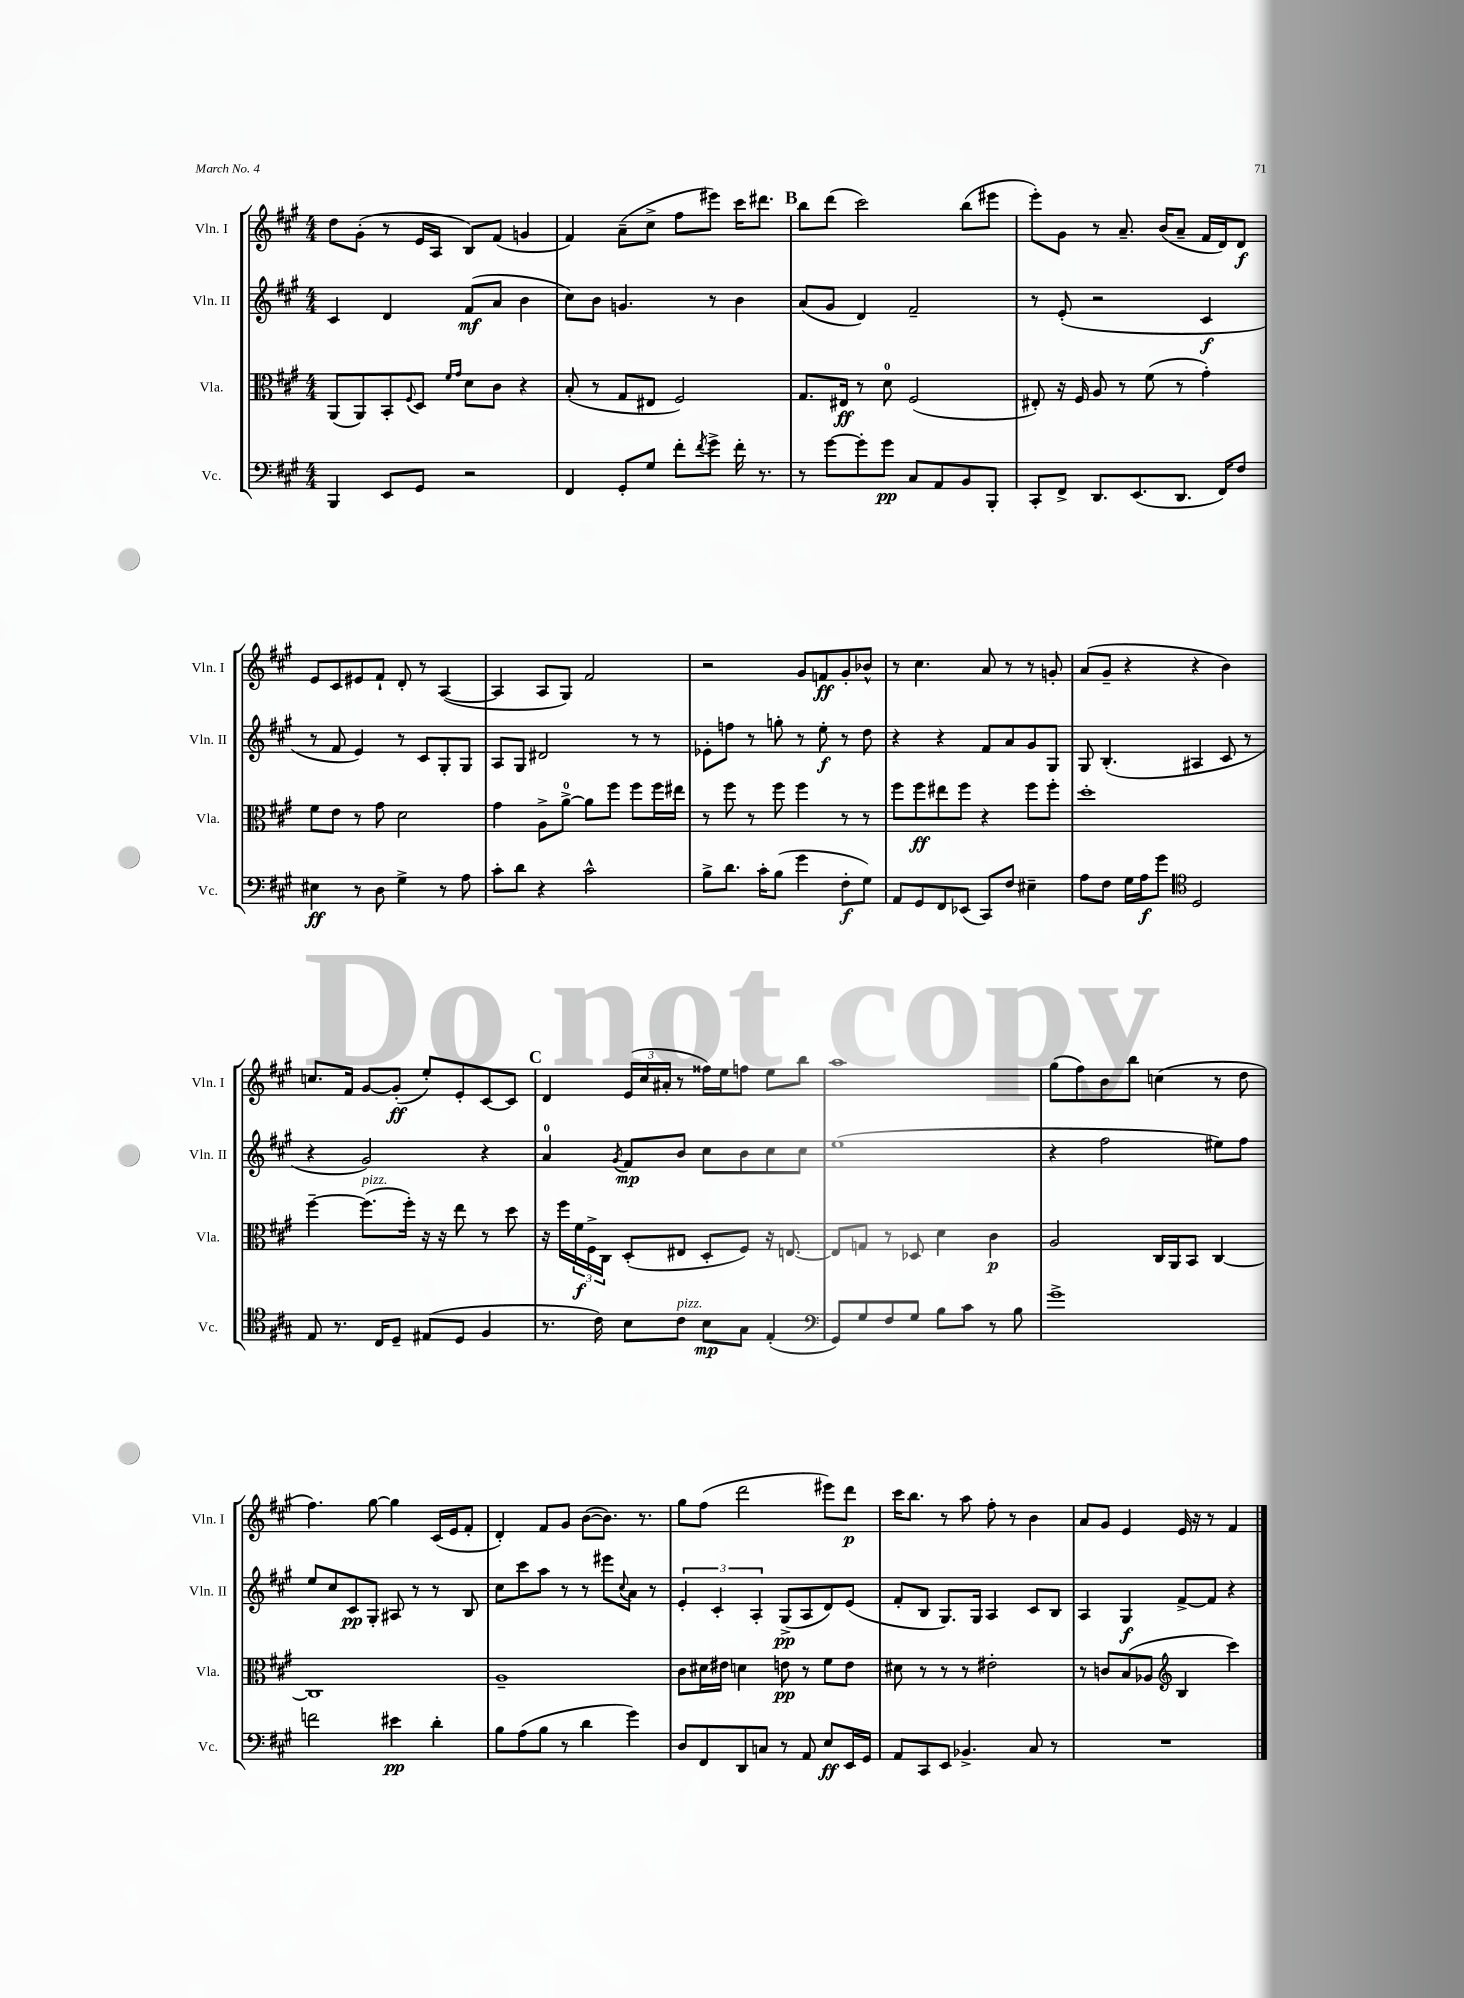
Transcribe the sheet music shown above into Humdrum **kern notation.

**kern	**kern	**kern	**kern
*staff4	*staff3	*staff2	*staff1
*clefF4	*clefC3	*clefG2	*clefG2
*k[f#c#g#]	*k[f#c#g#]	*k[f#c#g#]	*k[f#c#g#]
*M4/4	*M4/4	*M4/4	*M4/4
4BBB	(8AA	4c#	8dd
.	8AA)	.	(8g#'
8EE	8BB'	4d	8r
.	8qqF#	.	.
8GG#	8D	.	16e
.	.	.	16A
.	16qqf#	.	.
.	16qqg#	.	.
2r	8d	(8f#	8B)
.	8c#	8a	(8f#
.	4r	4b	4g
=	=	=	=
4FF#	(8B'	8cc#)	4f#)
.	8r	8b	.
8GG#'	8G#	4.g	(8a~
8G#	8E#	.	8cc#^
8f#'	2F#)	.	8ff#
8qf#	.	.	.
8g#^	.	8r	8eee#)
16f#'	.	4b	16ccc#
8.r	.	.	8.ddd#
=	=	=	=
8r	8.G#	(8a	8bb
[8g#	.	8g#	(8ddd
.	16E#	.	.
8g#']	8r	4d)	2ccc#)
8g#	8d	.	.
8C#	(2F#	2f#~	.
8AA	.	.	.
8BB	.	.	(8bb
8BBB'	.	.	8eee#
=	=	=	=
8CC#'	8E#')	8r	8eee')
8FF#^	16r	(8e'	8g#
.	16F#	.	.
8.DD	8A	2r	8r
.	8r	.	8.a~
(8.EE	.	.	.
.	(8f#	.	.
.	.	.	(16b
8.DD	8r	.	8a~
.	4g#')	4c#	16f#
16FF#)	.	.	16d)
8F#	.	.	8d
=	=	=	=
4E#	8f#	8r	8e
.	8e	8f#	8c#
8r	8r	4e)	8e#
8D	8g#	.	8f#`
4G#^	2d	8r	8d'
.	.	8c#	8r
8r	.	8G#'	([4A
8A	.	8G#	.
=	=	=	=
8c#'	4g#	8A	4A]
8d	.	8G#	.
4r	8A^	2d#	8A
.	[8a^	.	8G#)
2c#^^	8a]	.	2f#
.	8ff#	.	.
.	8ff#	8r	.
.	16ff#	8r	.
.	16ee#	.	.
=	=	=	=
8B^	8r	8e-'	2r
8.d	8ff#	8ff	.
.	8r	8r	.
16c#'	.	.	.
(8B	8ff#	8gg'	.
4g#	4ff#	8r	8g#
.	.	8ee'	8f
8F#'	8r	8r	8g#'
8G#)	8r	8dd	8b-^^
=	=	=	=
8AA	8ff#	4r	8r
8GG#	8ff#	.	4.cc#
8FF#	8ee#	4r	.
(8EE-	8ff#	.	.
8CC#)	4r	8f#	8a
8F#	.	8a	8r
4E#~	8ff#	8g#	8r
.	8ff#'	8G#	8g'
=	=	=	=
8A	1dd'	8G#	(8a
8F#	.	(4.B'	8g#~
16G#	.	.	4r
16A	.	.	.
8g#	.	.	.
*clefC4	*	*	*
2D	.	4A#	4r
.	.	8c#	4b)
.	.	8r	.
=	=	=	=
8E	[4ff#~	4r	8.cc
8.r	.	.	.
.	.	.	16f#
.	(8.ff#]	2g#)	[8g#
16C#	.	.	.
8D~	.	.	(8g#']
.	16ff#')	.	.
(8E#	16r	.	8ee')
.	16r	.	.
8D	8ee	.	8e'
4F#	8r	4r	[8c#
.	8dd	.	8c#]
=	=	=	=
8.r	16r	4a	4d
.	16ff#	.	.
.	24f#	.	.
.	24F#^	.	.
16c#)	.	.	.
.	24C#	.	.
.	.	8qg#	.
8B	(8D'	8f#	(24e
.	.	.	24cc#
.	.	.	24a#'
8c#	8E#	8b	8r
8B	8D'	8cc#	16ff##)
.	.	.	16ee
8G#	8F#)	8b	8ff
(4E'	16r	8cc#	8ee
.	[8.E	.	.
.	.	8cc#	8bb
=	=	=	=
*clefF4	*	*	*
8GG#)	8E]	(1ee	1aa
8G#	8G	.	.
8F#	8r	.	.
8G#	8D-	.	.
8B	4d	.	.
8c#	.	.	.
8r	4c#	.	.
8B	.	.	.
=	=	=	=
1g#^	2A	4r	(8gg#
.	.	.	8ff#)
.	.	2ff#	8b
.	.	.	8bb
.	16C#	.	(4cc
.	16AA	.	.
.	8BB	.	.
.	[4C#	8ee#)	8r
.	.	8ff#	8dd
=	=	=	=
2f	1C#]	8ee	4.ff#)
.	.	8cc#	.
.	.	8c#	.
.	.	8G#'	[8gg#
4e#	.	8A#	4gg#]
.	.	8r	.
4d'	.	8r	(16c#
.	.	.	16e
.	.	8B	8f#'
=	=	=	=
8B	1A~	8cc#	4d')
(8A	.	8ccc#	.
8B	.	8aa	8f#
8r	.	8r	8g#
4d	.	8r	([8b
.	.	8eee#	8.b])
.	.	8qqcc#	.
4g#)	.	8a	.
.	.	.	8.r
.	.	8r	.
=	=	=	=
8D	8c#	6e'	8gg#
8FF#	16d#	.	(8ff#
.	.	6c#'	.
.	16e#	.	.
8DD	4d	.	2ddd
.	.	6A'	.
8C	.	.	.
8r	8e	(8G#^	.
8AA	8r	8A	.
8E	8f#	8d)	8eee#)
16EE	8e	(8e	8ddd
16GG#	.	.	.
=	=	=	=
8AA	8d#	8f#'	16ccc#
.	.	.	8.bb
8CC#	8r	8B	.
8EE	8r	8.G#)	8r
4.BB-^	8r	.	8aa
.	.	16G#	.
.	2e#'	4A	8ff#'
.	.	.	8r
8C#	.	8c#	4b
8r	.	8B	.
=	=	=	=
1r	8r	4A	8a
.	8c	.	8g#
.	(8B	4G#	4e
.	8A-	.	.
*	*clefG2	*	*
.	4B	[8f#^	16e
.	.	.	16r
.	.	8f#]	8r
.	4ccc#)	4r	4f#
==	==	==	==
*-	*-	*-	*-
